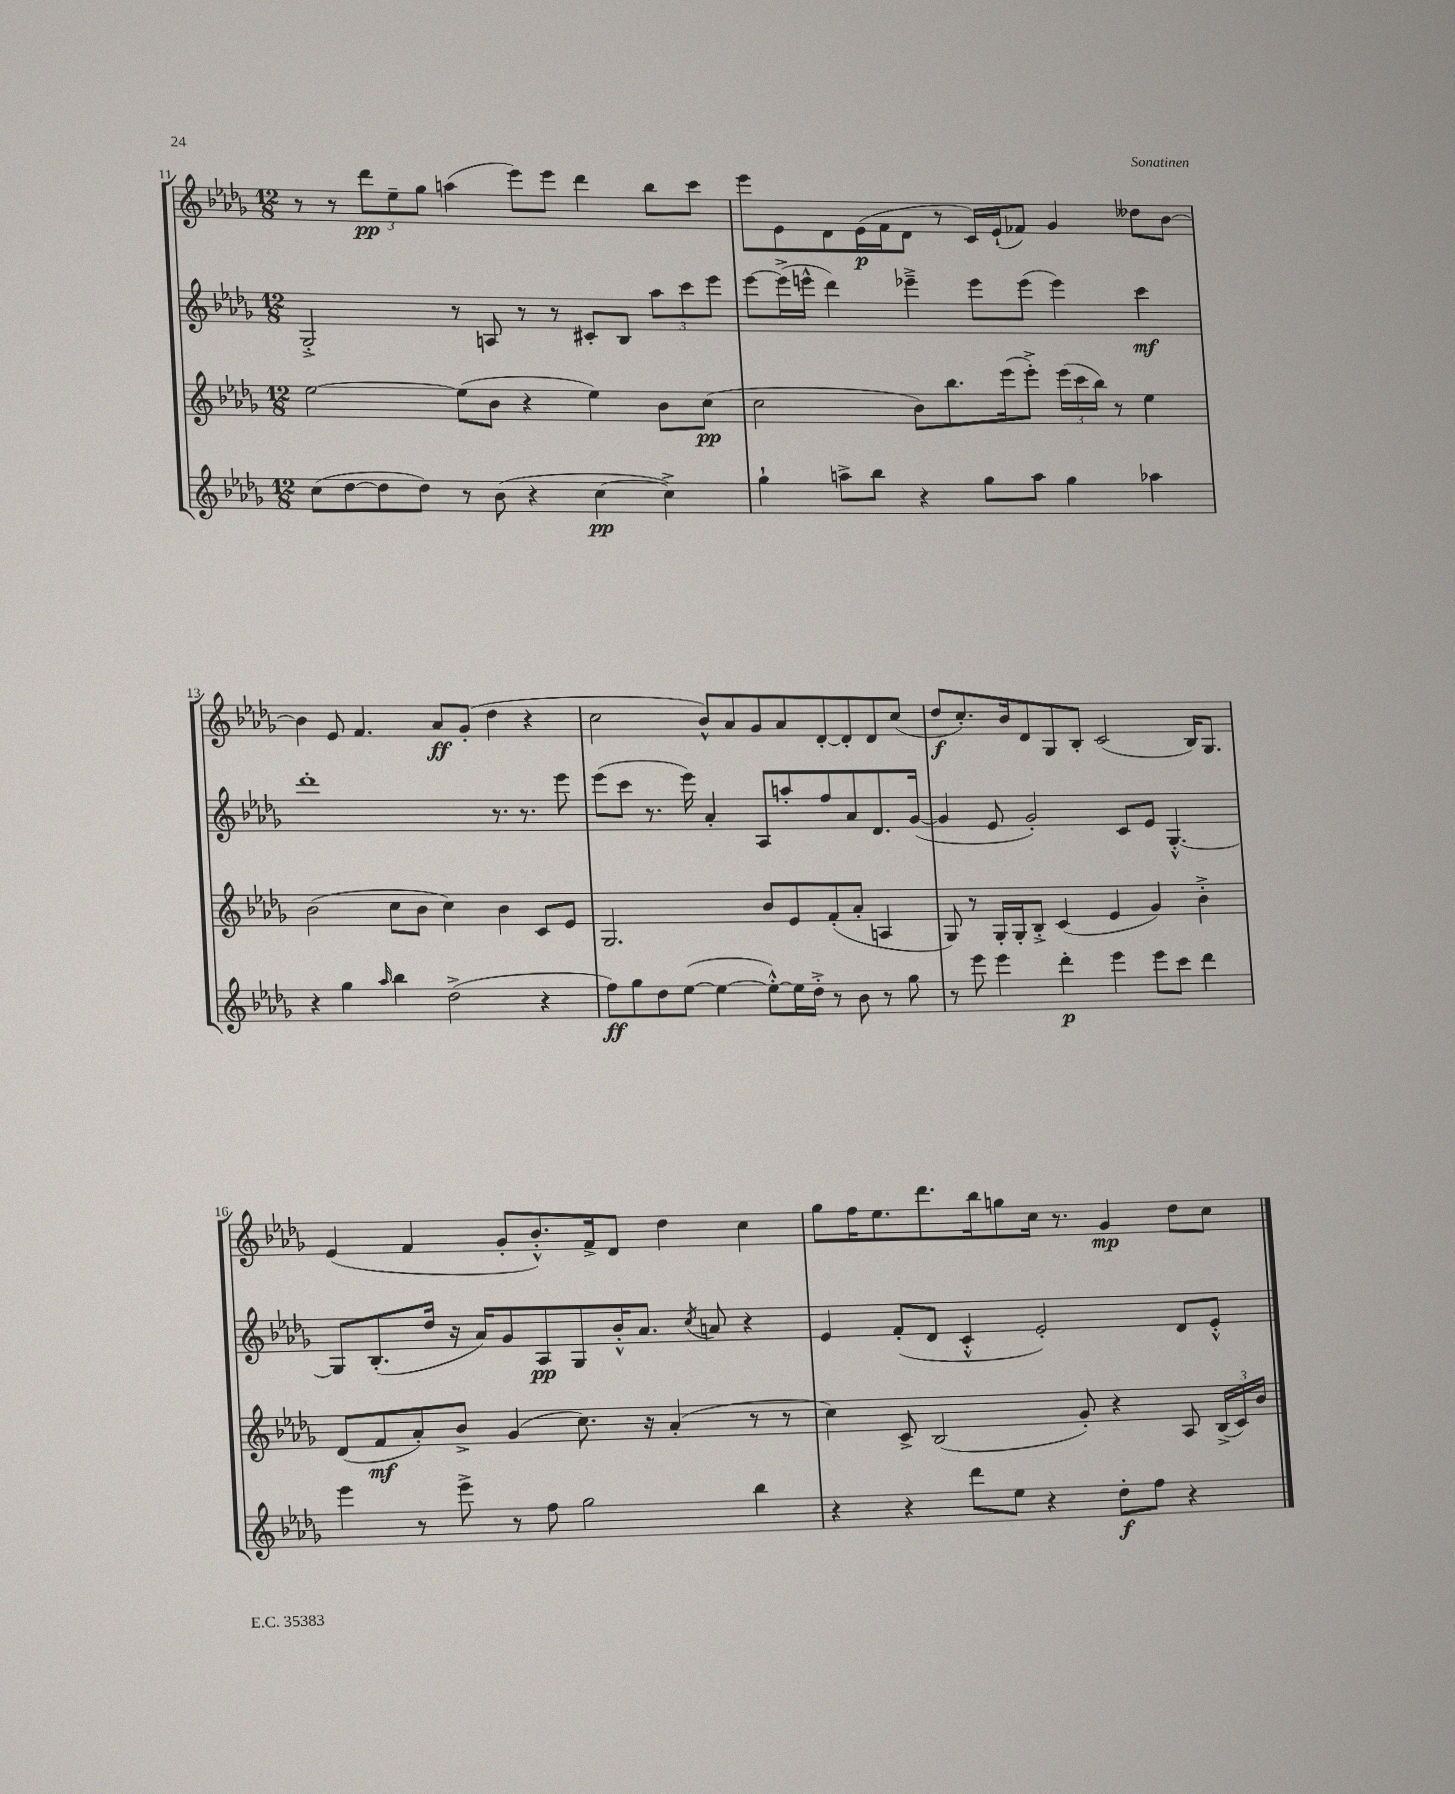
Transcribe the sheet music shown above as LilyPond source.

<<
\new StaffGroup <<
\new Staff = "s0" {
    \clef treble \key des \major \numericTimeSignature \time 12/8
    \autoBeamOff r8 r8 \tuplet 3/2 { des'''8[\pp ees''8-- ges''8] } a''4( ees'''8[) ees'''8] des'''4 bes''8[ c'''8] |
    ees'''8[ ees'8 des'8 ees'16\p( f'16 des'8] r8 c'16[) ees'16-!( fes'8]) ges'4 deses''8[ bes'8]~ |
    bes'4 ees'8 f'4. aes'8[\ff ges'8]-.( des''4 r4 |
    c''2 bes'8[-^) aes'8 ges'8 aes'8 des'8~-. des'8-. des'8 c''8]( |
    des''8[\f c''8.-.) bes'16 des'8 ges8 bes8]-. c'2( bes16[) ges8.] |
    ees'4( f'4 ges'8[-. bes'8.-.-^) f'16-> des'8] des''4 c''4 |
    ges''8[ f''16 ees''8. des'''8. bes''16 g''8 c''16] r8. ges'4\mp des''8[ c''8] \bar "|." |
}
\new Staff = "s1" {
    \clef treble \key des \major \numericTimeSignature \time 12/8
    \autoBeamOff ges2-.-> r8 a8 r8 r8 cis'8[-. bes8] \tuplet 3/2 { aes''8[ c'''8 ees'''8] } |
    ees'''8[~ ees'''16->( e'''16]-^ des'''4) ees'''4---> ees'''8[ ees'''8]( ees'''4) c'''4\mf |
    des'''1-. r8. r8. ees'''8 |
    ees'''8[( c'''8] r8. ees'''16) aes'4-. aes8[ a''8-. f''8 aes'8 des'8. ges'16]~( |
    ges'4 ees'8 ges'2-.) c'8[ ees'8] ges4.~-.-^ |
    ges8[ bes8.-.( des''16] r16 aes'16[) ges'8 aes8\pp ges8 bes'16-.-^ aes'8.] \acciaccatura { c''8 } a'8 r4 |
    ees'4 f'8[-.( des'8] c'4-.-^ ees'2-.) des'8[ ees'8]-.-^ \bar "|." |
}
\new Staff = "s2" {
    \clef treble \key des \major \numericTimeSignature \time 12/8
    \autoBeamOff ees''2~ ees''8[( bes'8] r4 ees''4) bes'8[ c''8]\pp( |
    c''2 bes'8[) bes''8. ees'''16( ees'''8]-.->) \tuplet 3/2 { ees'''16[( c'''16 bes''16]) } r8 ees''4 |
    bes'2( c''8[ bes'8] c''4) bes'4 c'8[ ees'8] |
    ges2. bes'8[ ees'8 f'8-.( aes'8]-. a4 |
    ges8) r8 ges16[-. ges16-. bes8]-.-> c'4( ees'4 ges'4) bes'4-.-> |
    des'8[( f'8\mf aes'8-.) bes'8]-> ges'4( c''8.) r16 aes'4-.( r8 r8 |
    c''4) c'8-> bes2( ges'8-.) r4 aes8 \tuplet 3/2 { bes16[->( c'16) bes'16] } \bar "|." |
}
\new Staff = "s3" {
    \clef treble \key des \major \numericTimeSignature \time 12/8
    \autoBeamOff c''8[( des''8~ des''8 des''8]) r8 bes'8( r4 c''4~\pp c''4->) |
    ges''4-! a''8[-> bes''8] r4 ges''8[ a''8] ges''4 aes''4 |
    r4 ges''4 \grace { aes''16 } bes''4 des''2->( r4 |
    f''8[\ff) ges''8 des''8 ees''8]~( ees''4~ ees''8[~-.-^) ees''16 des''16]-.-> r8 bes'8 r8 ges''8 |
    r8 ees'''8 ees'''4 des'''4-.\p ees'''4 ees'''8[ c'''8] des'''4 |
    ees'''4 r8 ees'''8-> r8 f''8 ges''2 bes''4 |
    r4 r4 des'''8[ ees''8] r4 des''8[-.\f f''8] r4 \bar "|." |
}
>>
>>
\layout { \context { \Score currentBarNumber = #11 } }
